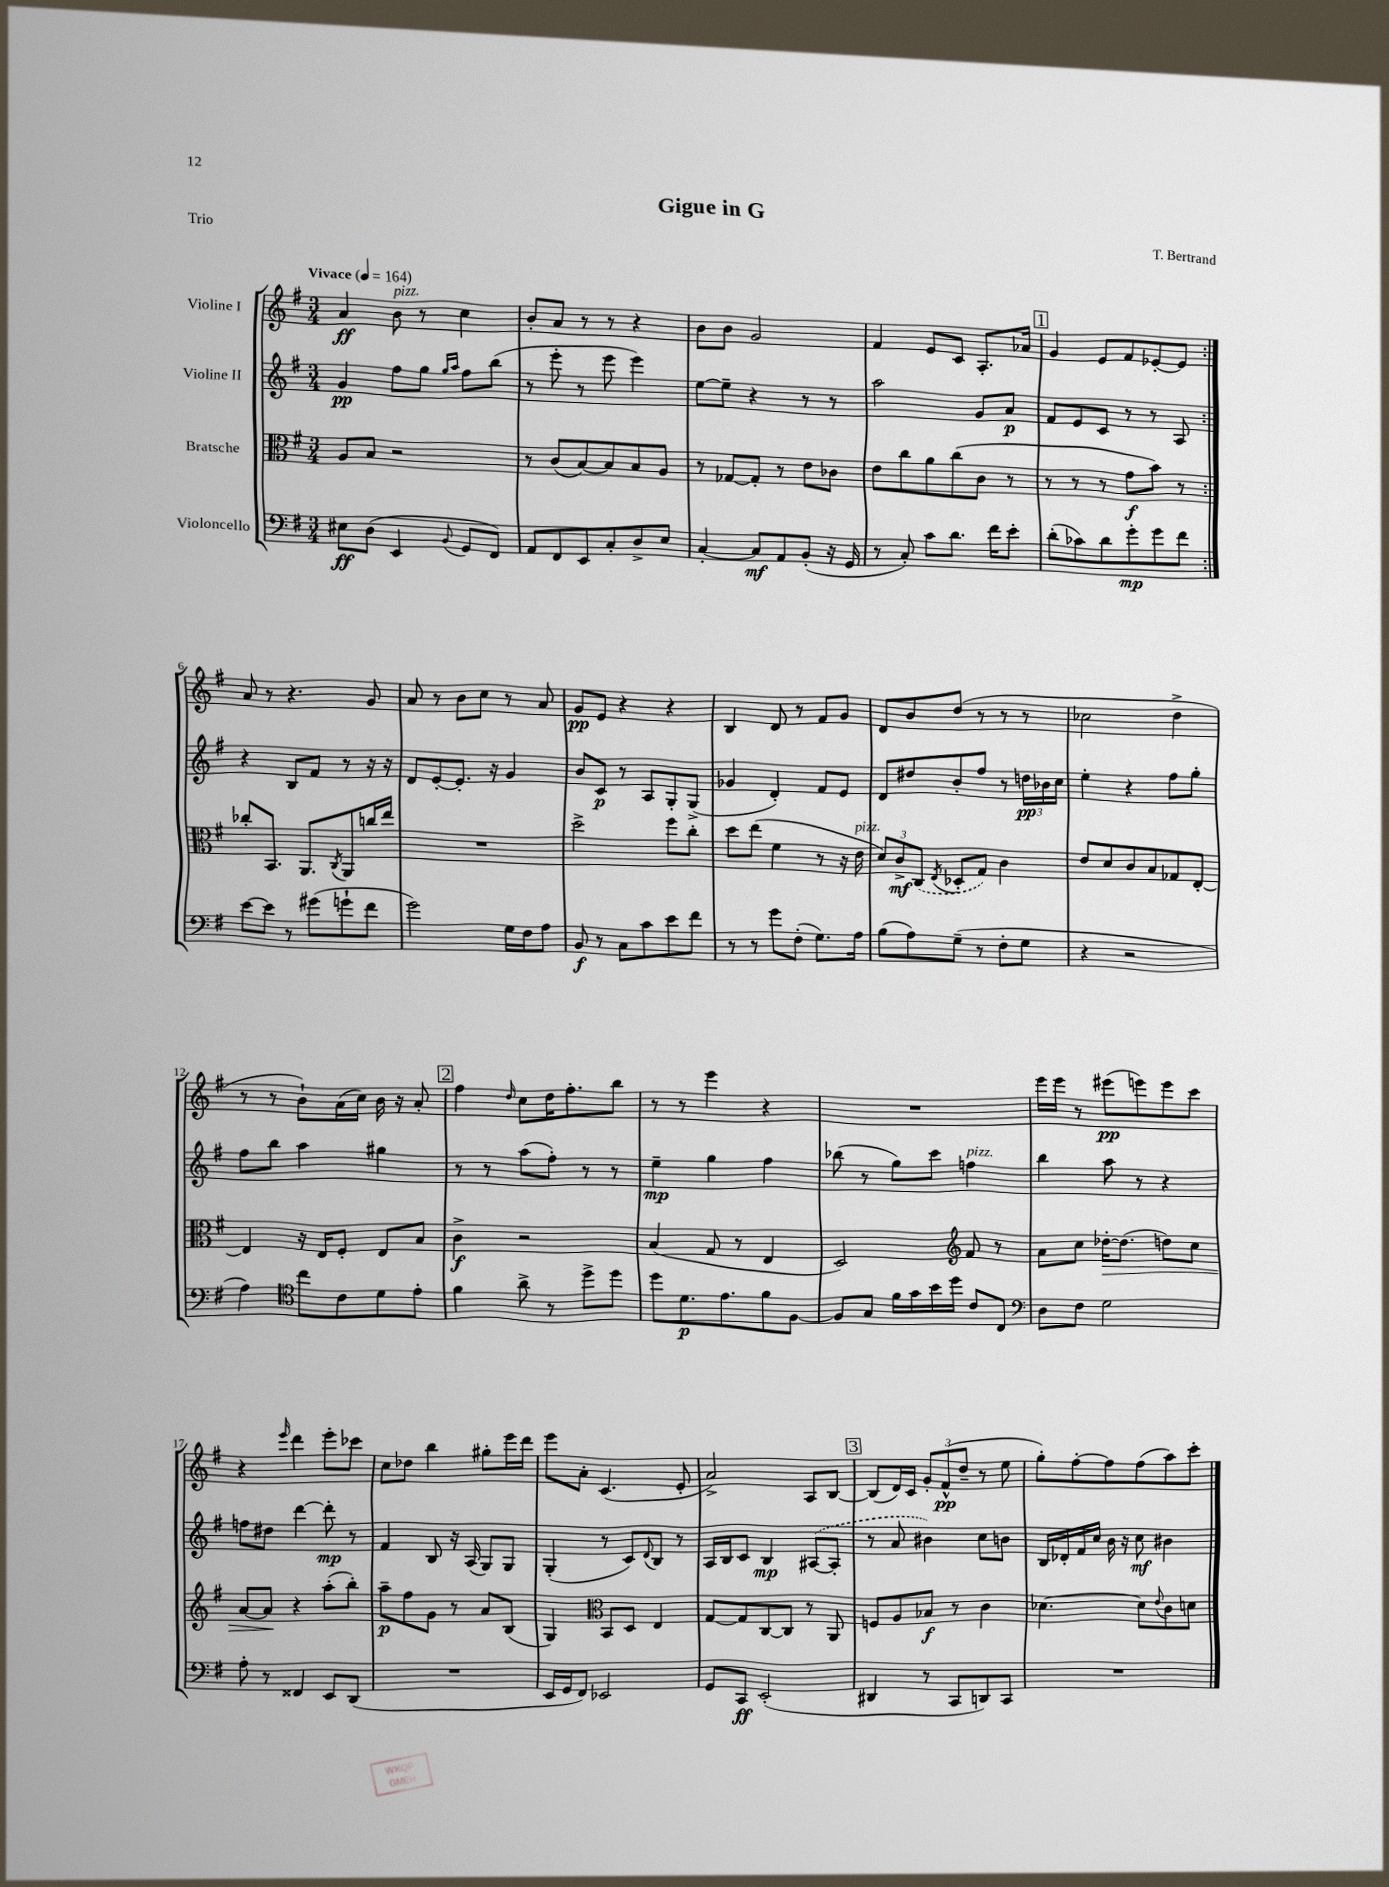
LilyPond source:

\header { title = "Gigue in G" composer = "T. Bertrand" piece = "Trio" }
<<
\new StaffGroup <<
\new Staff = "s0" \with { instrumentName = "Violine I" } {
    \clef treble \key g \major \numericTimeSignature \time 3/4 \tempo "Vivace" 4 = 164
    \repeat volta 2 { a'4\ff b'8^\markup { \italic "pizz." } r8 c''4 |
    b'8-. a'8 r8 r8 r4 |
    b'8 b'8 g'2 |
    fis'4 e'8 c'8 a8.-. aes'16 |
    \mark \markup { \box "1" } g'4 e'8 fis'8 ees'8~-. ees'8 | }
    a'8 r8 r4. g'8 |
    a'8 r8 b'8 c''8 r8 a'8 |
    g'8\pp e'8 r4 r4 |
    b4 d'8 r8 fis'8 g'8 |
    d'8 b'8 d''8( r8 r8 r8 |
    ces''2 d''4-> |
    r8 r8 b'8-!) a'16( c''16) b'16 r16 a'8-. |
    \mark \markup { \box "2" } fis''4 \grace { d''16 } c''8 d''16 fis''8.-. b''8 |
    r8 r8 e'''4 r4 |
    R2. |
    e'''16 e'''16 r8 eis'''8\pp( e'''8) e'''8 c'''8 |
    r4 \grace { e'''16 } d'''4 e'''8-. ces'''8 |
    c''8 des''8 b''4 gis''8-. e'''16 d'''16 |
    e'''8 a'8-. c'4.( e'8-. |
    a'2->) a8 b8~ |
    \mark \markup { \box "3" } b8( d'16) c'16 \tuplet 3/2 { g'8-. fis'8-^\pp( d''8-- } r8 e''8 |
    g''8-.) fis''8~-. fis''8 fis''8( a''8) c'''8-. \bar "|." |
}
\new Staff = "s1" \with { instrumentName = "Violine II" } {
    \clef treble \key g \major \numericTimeSignature \time 3/4
    \repeat volta 2 { g'4\pp fis''8 g''8 \grace { g''16 a''16 } fis''8 b''8( |
    r8 e'''8-. r8 e'''8 e'''4) |
    e''8~ e''8-- r4 r8 r8 |
    a''2 g'8 a'8\p |
    \mark \markup { \box "1" } fis'8 e'8 c'8 r8 r8 a8 | }
    r4 b8 fis'8 r8 r16 r16 |
    d'8 e'8~-. e'8.-. r16 g'4 |
    b'8 c'8\p r8 a8 g8-. g8->( |
    ges'4 d'4-.) fis'8 e'8 |
    d'8 dis''8 b'8-. fis''8 r8 \tuplet 3/2 { d''16\pp bes'16 c''16 } |
    e''4-. r4 fis''8 g''8-. |
    fis''8 b''8 a''4 gis''4 |
    \mark \markup { \box "2" } r8 r8 a''8( fis''8-.) r8 r8 |
    e''4--\mp g''4 fis''4 |
    bes''8( r8 g''8) c'''8 f''4^\markup { \italic "pizz." } |
    b''4 a''8 r8 r4 |
    f''8 dis''8 d'''4~ d'''8-.\mp r8 |
    fis'4 b8 r16 a16( g8) g8 |
    g4-.( r8 c'8) \appoggiatura { d'8 } b8 r8 |
    a16 b16 c'8 b4\mp \once \slurDashed ais8~( ais8-. |
    \mark \markup { \box "3" } r8 a'8 bis'4) c''8 b'8 |
    b16 des'16-. fis'16 c''16 b'16 r16 c''8\mf bis'4 \bar "|." |
}
\new Staff = "s2" \with { instrumentName = "Bratsche" } {
    \clef alto \key g \major \numericTimeSignature \time 3/4
    \repeat volta 2 { a8 b8 r2 |
    r8 c'8( b8~) b8 b8 a8 |
    r8 ges8~ ges8-. r8 e'8 ces'8 |
    e'8 c''8 a'8 c''8( c'8 r8 |
    \mark \markup { \box "1" } r8 r8 r8 g'8\f b'8) r8 | }
    ces''8-. b,8. a,8. \acciaccatura { c8 } a,8 c''16 e''16 |
    R2. |
    d''2-> fis''8 c''8-. |
    d''8 e''8( fis'4 r8 r16 e'16^\markup { \italic "pizz." } |
    \tuplet 3/2 { d'8) c'8->\mf \once \slurDashed c8( } \acciaccatura { e8 } des8-. g8) c'4 |
    e'8 d'8 c'8 b8 ges8 e8~-. |
    e4 r16 e16 fis8-. e8 b8 |
    \mark \markup { \box "2" } c'4->\f r2 |
    b4( g8 r8 e4 |
    d2) \clef treble fis'8 r8 |
    a'8 c''8 des''16~-.\> des''8.( d''8) c''8 |
    a'8~ a'8\! r4 a''8-.( b''8-.) |
    a''8--\p fis''8 g'8 r8 a'8 b8( |
    g4) \clef alto b,8 d8 e4 |
    g8~ g8 c8~ c8 r8 a,8 |
    \mark \markup { \box "3" } f8 a8 bes8\f r8 c'4 |
    des'4.~ des'8 \appoggiatura { e'8 } c'8 d'8 \bar "|." |
}
\new Staff = "s3" \with { instrumentName = "Violoncello" } {
    \clef bass \key g \major \numericTimeSignature \time 3/4
    \repeat volta 2 { eis8\ff d8( e,4 \appoggiatura { b,8 } g,8 fis,8) |
    a,8 fis,8 e,8 c8-. d8-> e8 |
    c4~-. c8\mf a,8 b,8-.( r16 g,16 |
    r8 c8-.) c'8 d'8. fis'16 e'8-. |
    \mark \markup { \box "1" } d'8-.( ces'8) d'8 g'8-.\mp g'8 fis'8 | }
    e'8~ e'8 r8 gis'8( g'8-! fis'8 |
    g'2) g16 fis16 a8 |
    b,8\f r8 c8 c'8 e'8 fis'8 |
    r8 r8 g'8 fis8-.( g8.) a16 |
    b8( a8) g8--( r8 fis8-. g8 |
    r4 r2 |
    a4) \clef tenor c''8 c'8 d'8 e'8-. |
    \mark \markup { \box "2" } fis'4 a'8-> r8 d''8-> d''8 |
    d''8 d'8.\p e'8. fis'8 fis8~ |
    fis8 g8 fis'16 g'16 b'16 d''16 c'8 c8 |
    \clef bass d8 fis8 g2 |
    a8-. r8 fisis,4 e,8 d,8( |
    R2. |
    e,16 g,16 fis,8) ees,2 |
    g,8 c,8\ff e,2-.( |
    \mark \markup { \box "3" } dis,4 r8 c,8 d,8) c,8 |
    R2. \bar "|." |
}
>>
>>
